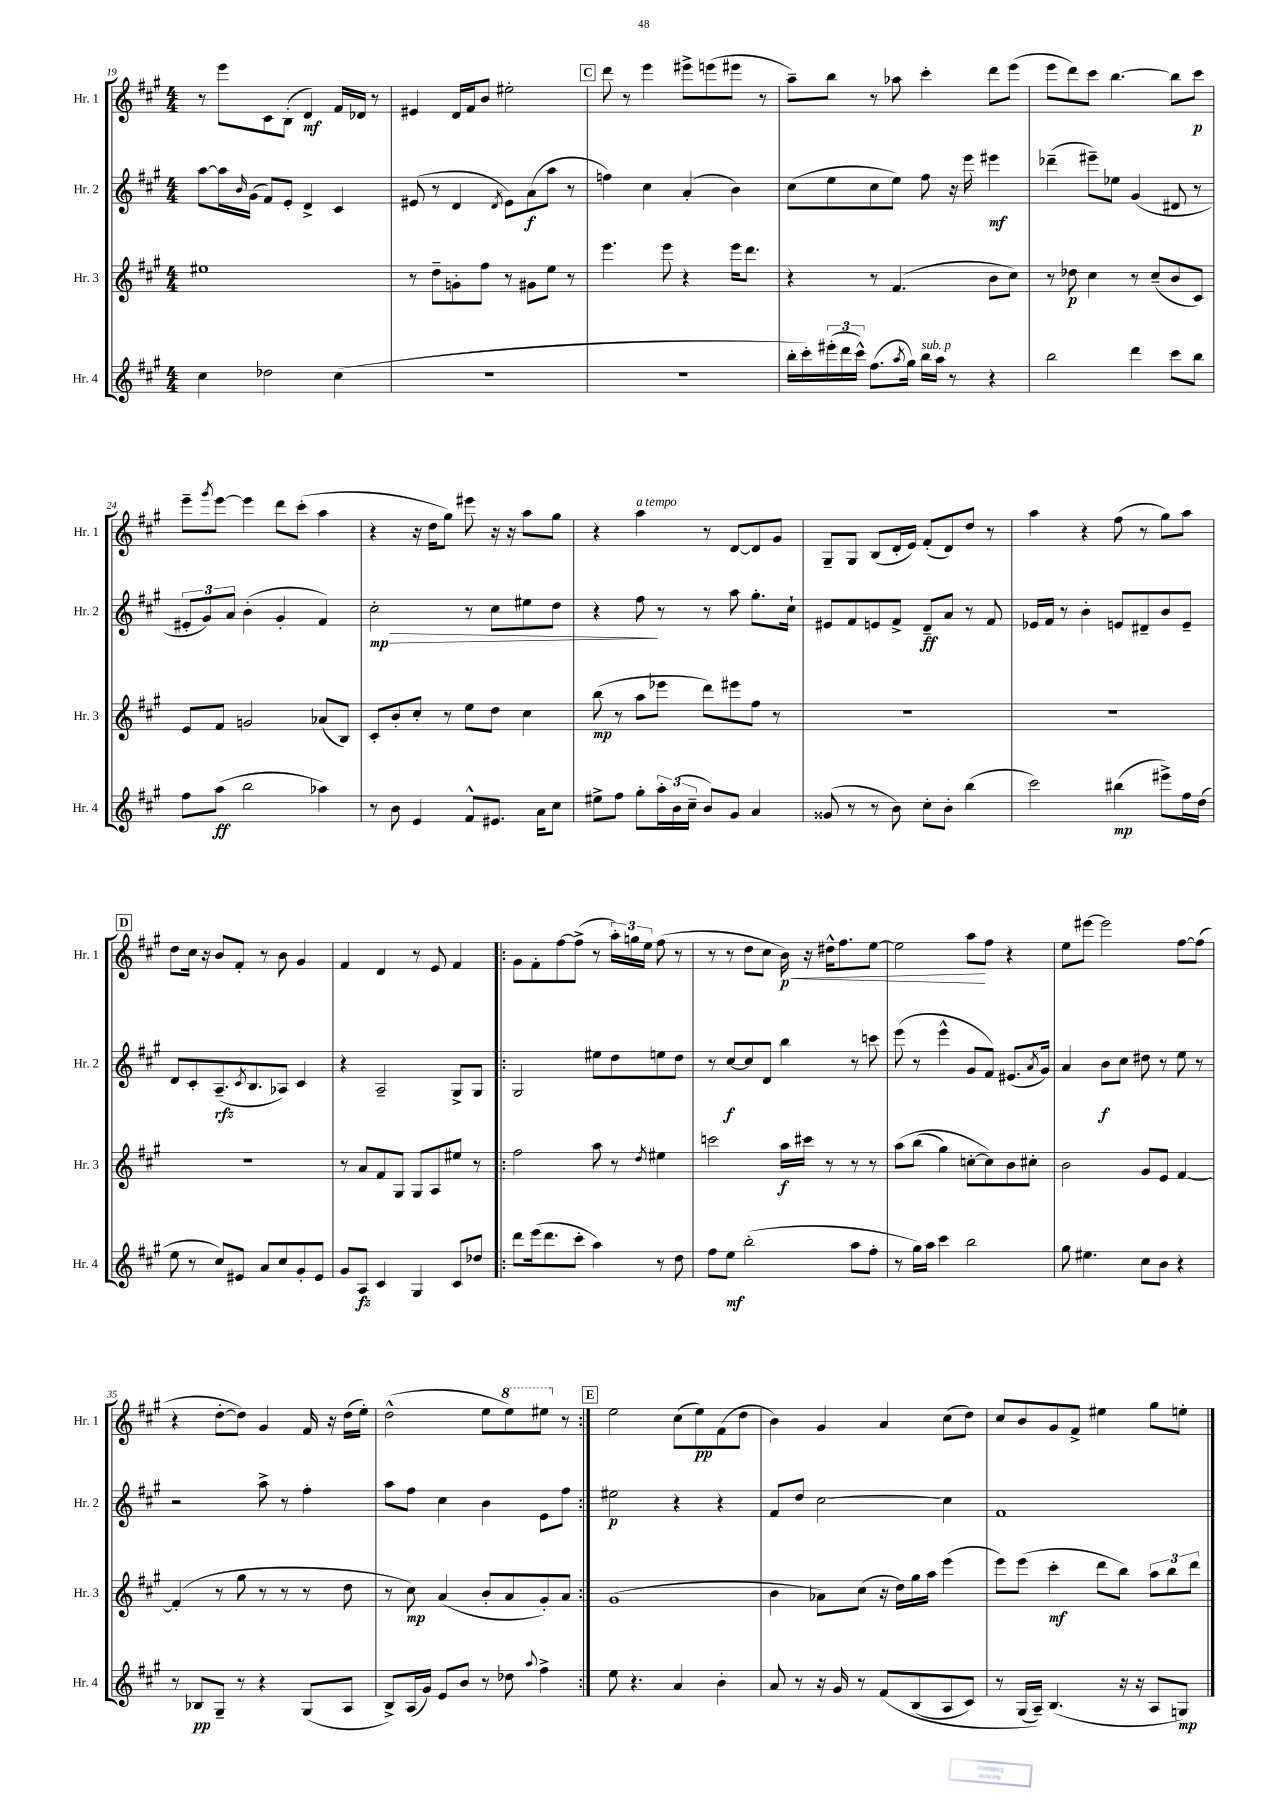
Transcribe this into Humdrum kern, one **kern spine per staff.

**kern	**kern	**kern	**kern
*staff4	*staff3	*staff2	*staff1
*clefG2	*clefG2	*clefG2	*clefG2
*k[f#c#g#]	*k[f#c#g#]	*k[f#c#g#]	*k[f#c#g#]
*M4/4	*M4/4	*M4/4	*M4/4
4cc#	1ee#	[8aa	8r
.	.	16aa]	8eee
.	.	16qqb	.
.	.	(16g#	.
2dd-	.	8f#)	8c#
.	.	8e'	(8B'
.	.	4d^	4d)
(4cc#	.	4c#	16f#
.	.	.	16d-
.	.	.	8r
=	=	=	=
1r	8r	(8e#	4e#
.	8dd~	8r	.
.	8g'	4d	16d
.	.	.	16f#
.	8ff#	.	8b
.	.	8qd	.
.	8r	8e#)	2ee#'
.	8g#	(8a	.
.	8ee	8aa	.
.	8r	8r	.
=	=	=	=
1r	4.eee	4ff)	8ddd
.	.	.	8r
.	.	4cc#	4eee
.	8eee	.	.
.	4r	(4a'	8eee#^
.	.	.	(8eee
.	16eee	4b)	8eee#
.	8.ddd	.	.
.	.	.	8r
=	=	=	=
16bb'	4r	(8cc#	8aa~)
16ccc#')	.	.	.
(24eee#'	.	8ee	8bb
24ddd	.	.	.
24ccc#^^)	.	.	.
(8.ff#	8r	8cc#	8r
.	(4.f#	8ee)	8aa-
8qaa	.	.	.
16gg#)	.	.	.
16bb	.	8ff#	4ccc#'
16aa	.	.	.
8r	.	16r	.
.	.	16eee	.
4r	8b	4eee#	8ddd
.	8cc#)	.	(8eee
=	=	=	=
2bb	8r	(4ddd-~	8eee
.	8dd-	.	8ddd)
.	4cc#	8eee#~)	8ccc#
.	.	8ee-	[4.bb
4ddd	8r	(4g#	.
.	(8cc#~	.	.
8ccc#	8b	8d#	8bb]
8bb	8c#)	8r	8ccc#
=	=	=	=
8ff#	8e	12e#'	8eee~
.	.	12g#)	.
.	.	.	8qggg#
(8aa	8f#	.	[8eee
.	.	12a	.
2bb	2g	(4b'	4eee]
.	.	4g#'	8ddd
.	.	.	(8ccc#'
4aa-)	(8a-	4f#)	4aa
.	8B)	.	.
=	=	=	=
8r	8c#'	2cc#'	4r
8b	8b'	.	.
4e	8cc#'	.	16r
.	.	.	16dd
.	8r	.	8gg#)
8f#^^	8ee	8r	8eee#
8.e#	8dd	8cc#	16r
.	.	.	16r
.	4cc#	8ee#	8aa
16a	.	.	.
8cc#	.	8dd	8gg#
=	=	=	=
8ee#^	(8bb	4r	4r
8ff#	8r	.	.
8gg#'	8aa	8ff#	4aa
24aa'	8eee-	8r	.
(24b	.	.	.
24cc#~	.	.	.
8b)	8ddd)	8r	8r
8g#	8eee#	8aa	[8d
4a	8ff#	8.gg#'	8d]
.	8r	.	8g#
.	.	16cc#`	.
=	=	=	=
(8g##	1r	8e#	8G#~
8r	.	8f#	8G#
8r	.	8e	(8B
8b)	.	8f#^	16d'
.	.	.	16e)
8cc#'	.	8d~	(8f#'
8b'	.	8a	8d)
(4bb	.	8r	8dd
.	.	8f#	8r
=	=	=	=
2ccc#)	1r	16e-	4aa
.	.	16f#	.
.	.	8r	.
.	.	4b'	4r
(4bb#	.	8e	(8ff#
.	.	8d#~	8r
8eee#^)	.	8b	8gg#)
16ff#	.	8e~	8aa
(16dd	.	.	.
=	=	=	=
8ee	1r	8d	8dd
8r	.	8c#'	16cc#
.	.	.	16r
8cc#)	.	(8.A~	8b
8e#	.	.	8f#'
.	.	8qc#	.
.	.	8.B	.
8a	.	.	8r
8cc#	.	8A-)	8b
8g#'	.	4c#	4g#
8e#	.	.	.
=	=	=	=
8g#	8r	4r	4f#
8A	8a	.	.
4c#	8f#	2A~	4d
.	8G#	.	.
4G#	8G#	.	8r
.	8A	.	8e
8c#	8ee#	8G#^	4f#
8dd-	8r	8G#	.
=!|:	=!|:	=!|:	=!|:
8ddd	2ff#	2G#	8g#
(16eee	.	.	8f#'
8.ddd	.	.	.
.	.	.	[8ff#
8ccc#'	.	.	(8ff#^]
4aa)	8aa	8ee#	8r
.	8r	8dd	24aa')
.	.	.	24gg
.	.	.	24ee
.	8qdd	.	.
8r	4ee#	8ee	(8ff#
8dd	.	8dd	8r
=	=	=	=
8ff#	2ccc	8r	8r
8ee	.	[8cc#	8r
(2bb'	.	8cc#]	8dd
.	.	8d	8cc#
.	16aa	4bb	16b)
.	16ccc#	.	16r
.	8r	.	16dd#^^
.	.	.	8.ff#
8aa	8r	8r	.
8ff#'	8r	8ccc	[8ee
=	=	=	=
8r	&(8aa	(8eee	2ee]
16gg#)	(8bb	8r	.
16aa	.	.	.
4ccc#	4gg#)	4eee^^	.
2bb	[8cc'	8g#	8aa
.	8cc]&)	8f#)	8ff#
.	8b	(8.e#	4r
.	8cc#'	.	.
.	.	8qa	.
.	.	16g#)	.
=	=	=	=
8gg#	2b	4a	8ee
4.ee#	.	.	[8eee#
.	.	8b	2eee#]
.	.	8cc#	.
8cc#	8g#	8dd#	.
8b	8e	8r	.
4r	[4f#	8ee	[8ff#
.	.	8r	(8ff#]
=	=	=	=
8r	(4f#']	2r	4r
8B-	.	.	.
8G#~	8r	.	[8dd'
8r	8gg#	.	8dd])
4r	8r	8aa^	4g#
.	8r	8r	.
(8G#	8r	4ff#'	16f#
.	.	.	16r
8A	8dd	.	(16dd
.	.	.	16ee')
=	=	=	=
8B^)	8r	8aa	(2dd^^
(16A	8cc#)	8ff#	.
16g#)	.	.	.
8e	(4a	4cc#	.
8b	.	.	.
8r	8b'	4b	8ee
8dd-	8a	.	8eee)
8qqaa	.	.	.
4ff#^	8g#')	8e	8eee#
.	8a	8ff#	8r
=:|!	=:|!	=:|!	=:|!
8ee	(1g#	2ee#	2ee
4.r	.	.	.
4a	.	4r	(8cc#
.	.	.	8ee)
4b'	.	4r	(8f#
.	.	.	8dd
=	=	=	=
8a	4b	8f#	4b)
8r	.	8dd	.
16r	8a-)	[2cc#	4g#
16g#	.	.	.
8r	(8cc#	.	.
&(8f#	16r	.	4a
.	16dd)	.	.
(8B	16gg#	.	.
.	16aa	.	.
8A	(4eee	4cc#]	(8cc#
8c#)	.	.	8dd)
=	=	=	=
8r	8eee)	1f#	8cc#
(16G#	(8eee	.	8b
16A~)&)	.	.	.
(4.B	4ccc#'	.	8g#
.	.	.	8f#^
.	8ddd	.	4ee#
16r	8bb)	.	.
16r	.	.	.
8A	12aa	.	8gg#
.	12bb	.	.
8G)	.	.	8ee'
.	12ddd	.	.
==	==	==	==
*-	*-	*-	*-
